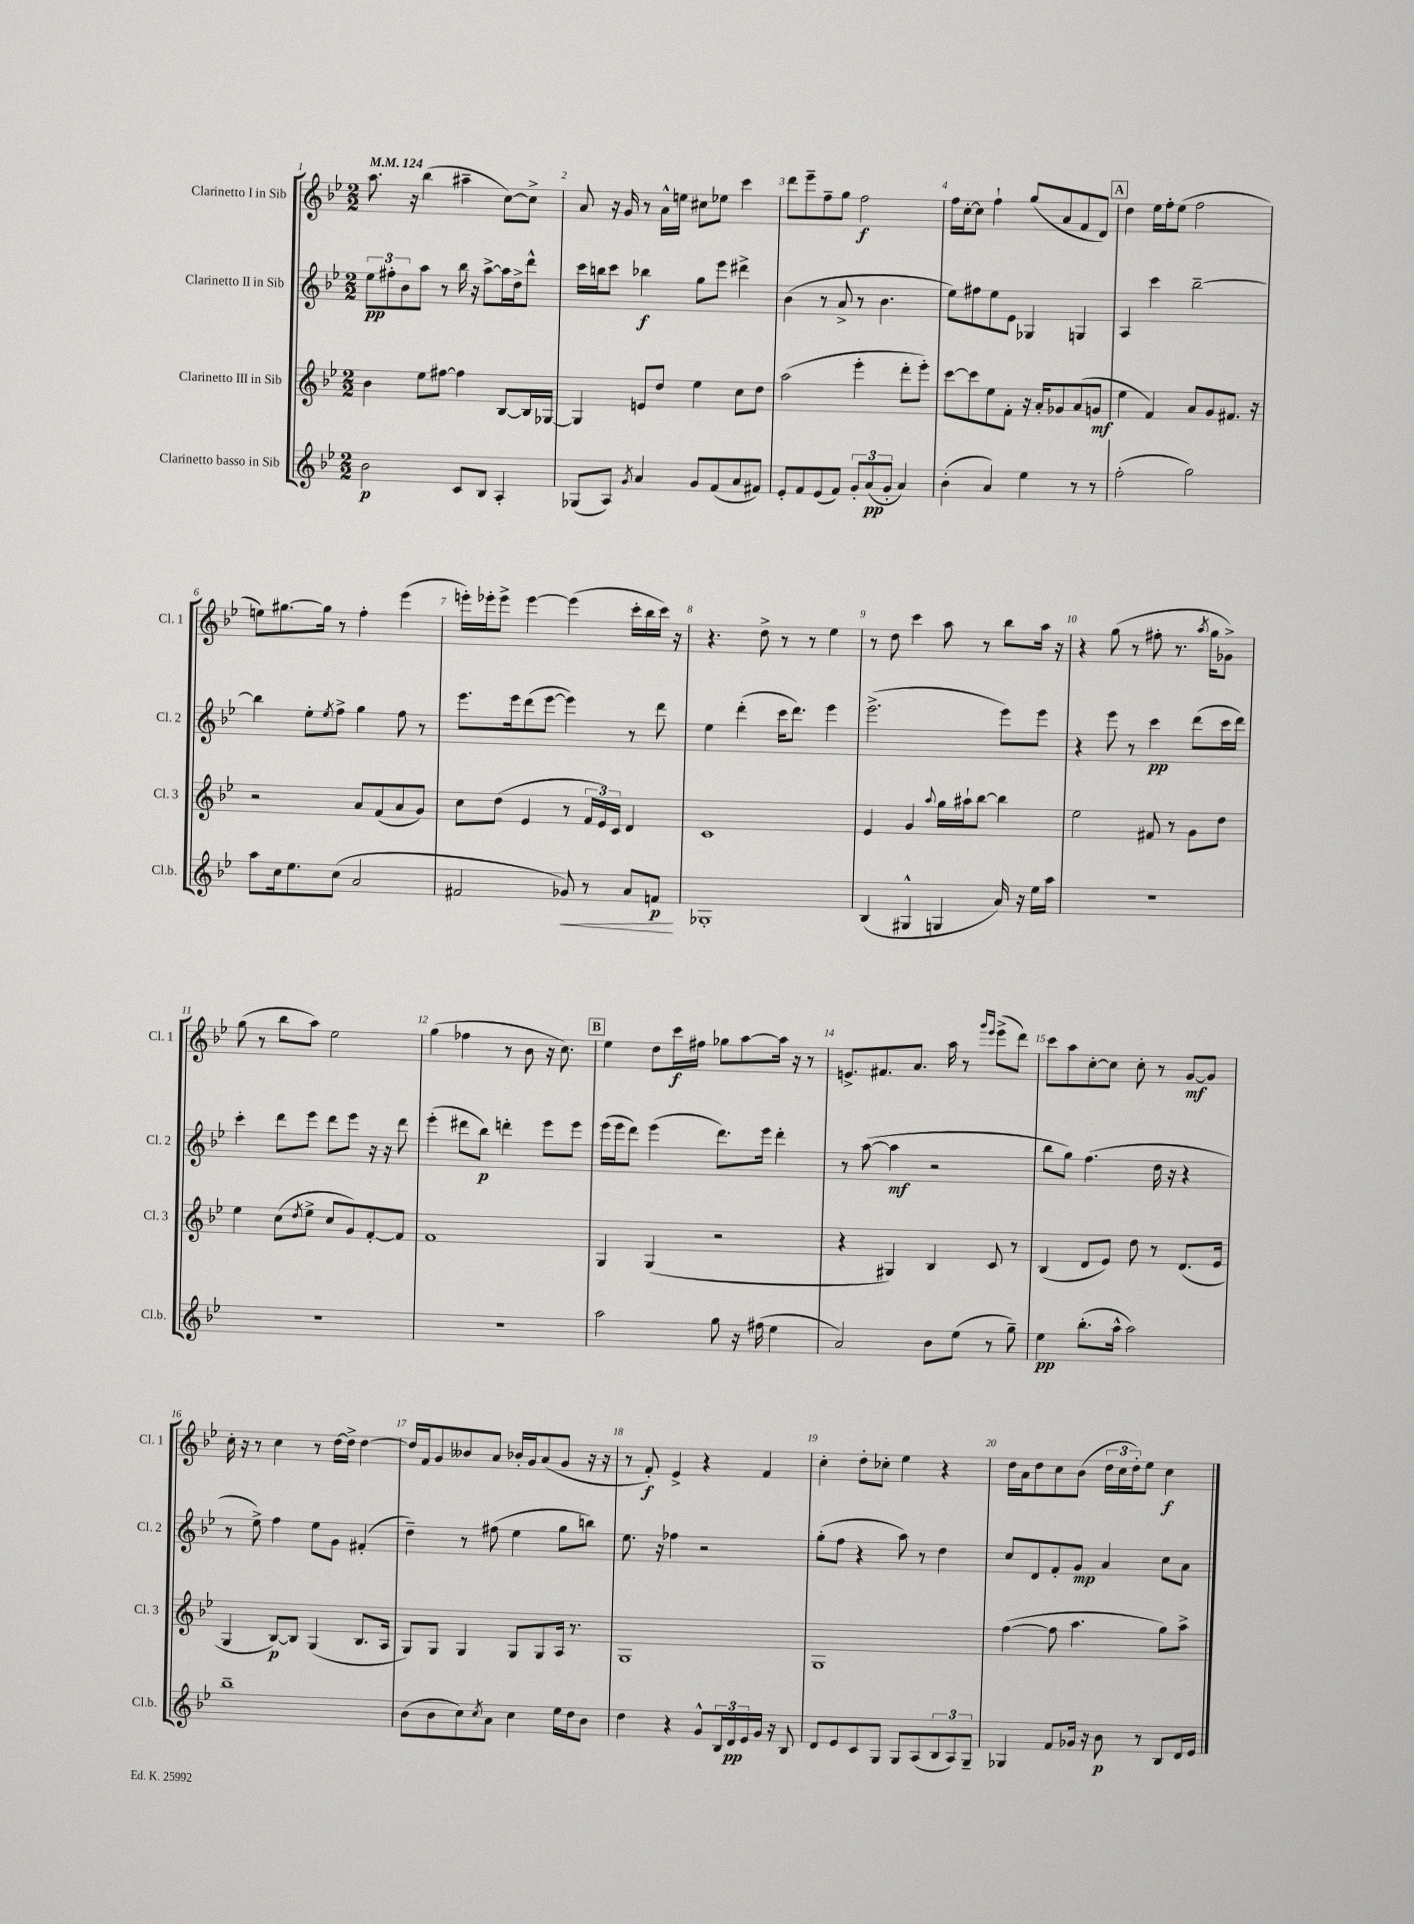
<<
\new StaffGroup <<
\new Staff = "s0" \with { instrumentName = "Clarinetto I in Sib" shortInstrumentName = "Cl. 1" } {
    \clef treble \key bes \major \numericTimeSignature \time 2/2 \tempo 4 = 124
    a''8. r16 bes''4( ais''4-- c''8~) c''8-> |
    a'8 r16 g'16 r8 a'16-^ e''16 cis''8 ees''8 c'''4 |
    d'''8 ees'''8-- f''8-- g''8 f''2\f |
    f''16 c''16~-. c''8 f''4-! g''8( a'8 f'8 d'8) |
    \mark \markup { \box "A" } d''4 ees''16 f''16-. ees''8( f''2 |
    e''8) gis''8.~ gis''16 r8 f''4-. ees'''4( |
    e'''16-.) ees'''16-. ees'''8-> ees'''4~ ees'''4( c'''16-. bes''16 c'''16) r16 |
    r4. d''8-> r8 r8 ees''4 |
    r8 d''8 c'''4 a''8 r8 bes''8 a''16 r16 |
    r4 g''8( r8 fis''8-. r8. \acciaccatura { a''8 } g''16 ges'8->) |
    g''8( r8 bes''8 a''8) ees''2 |
    g''4( fes''4 r8 bes'8 r16 c''8.) |
    \mark \markup { \box "B" } ees''4 d''8 c'''16\f fis''16 ges''8 a''8~ a''16 r16 r8 |
    e'8.-> fis'8. a'8. a''16 r8 \grace { g'''16 ees'''16 } ees'''8->( d'''8) |
    c'''8 a''8 c''8~-. c''8 c''8-. r8 g'8~\mf g'8 |
    c''16-. r16 r8 c''4 r8 d''16~ d''16-> d''4~ |
    d''16 f'16 g'8 beses'8 a'8 bes'16-. g'16 a'8( g'8 r16 r16 |
    r8 f'8-.\f) ees'4-> r4 f'4 |
    c''4-. d''8-. ces''8-. ees''4 r4 |
    d''16 a'16 d''8 c''8 bes'8( \tuplet 3/2 { d''16 c''16 d''16-.) } ees''8 c''4\f \bar "|." |
}
\new Staff = "s1" \with { instrumentName = "Clarinetto II in Sib" shortInstrumentName = "Cl. 2" } {
    \clef treble \key bes \major \numericTimeSignature \time 2/2
    \tuplet 3/2 { ees''8\pp fis''8-. bes'8 } a''8 r8 bes''16 r16 a''8~-> a''16 d''16-> d'''8-^ |
    c'''16 b''16 c'''8 bes''4\f g''8 ees'''8 dis'''4-> |
    bes'4( r8 a'8-> r8 bes'4. |
    ees''8) fis''8 ees''8 ees'8 ges4 g4 |
    \mark \markup { \box "A" } a4 c'''4 bes''2~-- |
    bes''4 ees''8-. \acciaccatura { ees''8 } f''8-> g''4 f''8 r8 |
    ees'''8. ees'''16 d'''8( ees'''8~ ees'''4) r8 d'''8 |
    ees''4 d'''4-.( c'''16 d'''8.) ees'''4 |
    ees'''2.->( ees'''8) ees'''8 |
    r4 ees'''8 r8 c'''4\pp d'''8( c'''16 d'''16) |
    c'''4-. d'''8 ees'''8 d'''8 ees'''8 r16 r16 d'''8 |
    ees'''4-.( dis'''8 bes''8\p) d'''4-. ees'''8 ees'''8 |
    \mark \markup { \box "B" } ees'''16( ees'''16 d'''8) ees'''4( d'''8.) ees'''16 d'''4-. |
    r8 a''8~( a''4\mf r2 |
    bes''8 g''8) f''4.( d''16 r16 r4 |
    r8 ees''8->) f''4 ees''8 g'8 fis'4-.( |
    d''4--) r8 fis''8( ees''4 g''8 b''8) |
    ees''8. r16 fes''4 r2 |
    g''8-.( f''8 r4 a''8) r8 d''4 |
    c''8 d'8 f'8-. g'8\mp a'4 c''8 a'8 \bar "|." |
}
\new Staff = "s2" \with { instrumentName = "Clarinetto III in Sib" shortInstrumentName = "Cl. 3" } {
    \clef treble \key bes \major \numericTimeSignature \time 2/2
    bes'4 ees''8 fis''8~ fis''4 bes8~ bes16 ges16~ |
    ges4 e'8 d''8 ees''4 c''8 d''8 |
    a''2( ees'''4-. d'''8-. ees'''8-.) |
    c'''8~ c'''8 ees''8 f'8-. r16 a'16-. ges'8 a'8( g'8\mf |
    \mark \markup { \box "A" } ees''4 f'4) a'8 g'8 fis'8. r16 |
    r2 a'8 f'8( a'8 g'8) |
    c''8 d''8( ees'4 r8 \tuplet 3/2 { f'16 ees'16) c'16 } d'4 |
    c'1 |
    ees'4 g'4 \appoggiatura { a''8 } g''16 ais''16-! bes''8~ bes''4 |
    ees''2 fis'8 r8 g'8 d''8 |
    ees''4 c''8( \acciaccatura { d''8 } ees''8-> c''8 g'8) f'8~-. f'8 |
    f'1 |
    \mark \markup { \box "B" } g4 g4( r2 |
    r4 gis4) bes4 c'8 r8 |
    bes4( d'8 ees'8) d''8 r8 d'8.( ees'16 |
    g4 bes8~\p) bes8 g4( bes8. a16 |
    g8) g8 g4 g8 g8 a16 r8. |
    g1 |
    g1 |
    f''4~( f''8 a''4. g''8) a''8-> \bar "|." |
}
\new Staff = "s3" \with { instrumentName = "Clarinetto basso in Sib" shortInstrumentName = "Cl.b." } {
    \clef treble \key bes \major \numericTimeSignature \time 2/2
    bes'2\p c'8 bes8 a4-. |
    ges8( a8) \acciaccatura { g'8 } a'4 g'8 f'8( a'8 fis'8) |
    ees'8-. f'8 ees'8( f'8) \tuplet 3/2 { g'8-. a'8\pp( g'8-. } a'4) |
    bes'4-.( a'4) ees''4 r8 r8 |
    \mark \markup { \box "A" } f''2-.( g''2) |
    a''8 c''16 ees''8. c''8( a'2 |
    fis'2 ges'8\<) r8 a'8 f'8\p\! |
    ges1-. |
    bes4( gis4-^ g4 a'16) r16 ees''16 a''16 |
    R1 |
    R1 |
    R1 |
    \mark \markup { \box "B" } a''2 g''8 r16 fis''16( ees''4 |
    a'2) bes'8 ees''8( r8 g''8--) |
    ees''4\pp bes''8.-.( a''16-^ a''2) |
    bes''1-- |
    bes'8( bes'8 c''8) \acciaccatura { c''8 } a'8 c''4 ees''16 d''16 bes'8 |
    d''4 r4 g'8-^ \tuplet 3/2 { bes16 d'16\pp ees'16 } g'16 r16 bes8 |
    d'8 ees'8 c'8 g8 g8 a8( \tuplet 3/2 { bes8 a8) g8-- } |
    ges4 f'8 ges'16 r16 bes'8\p r8 bes8 d'16 ees'16 \bar "|." |
}
>>
>>
\layout { \context { \Score \override BarNumber.break-visibility = ##(#f #t #t) barNumberVisibility = #all-bar-numbers-visible } }
